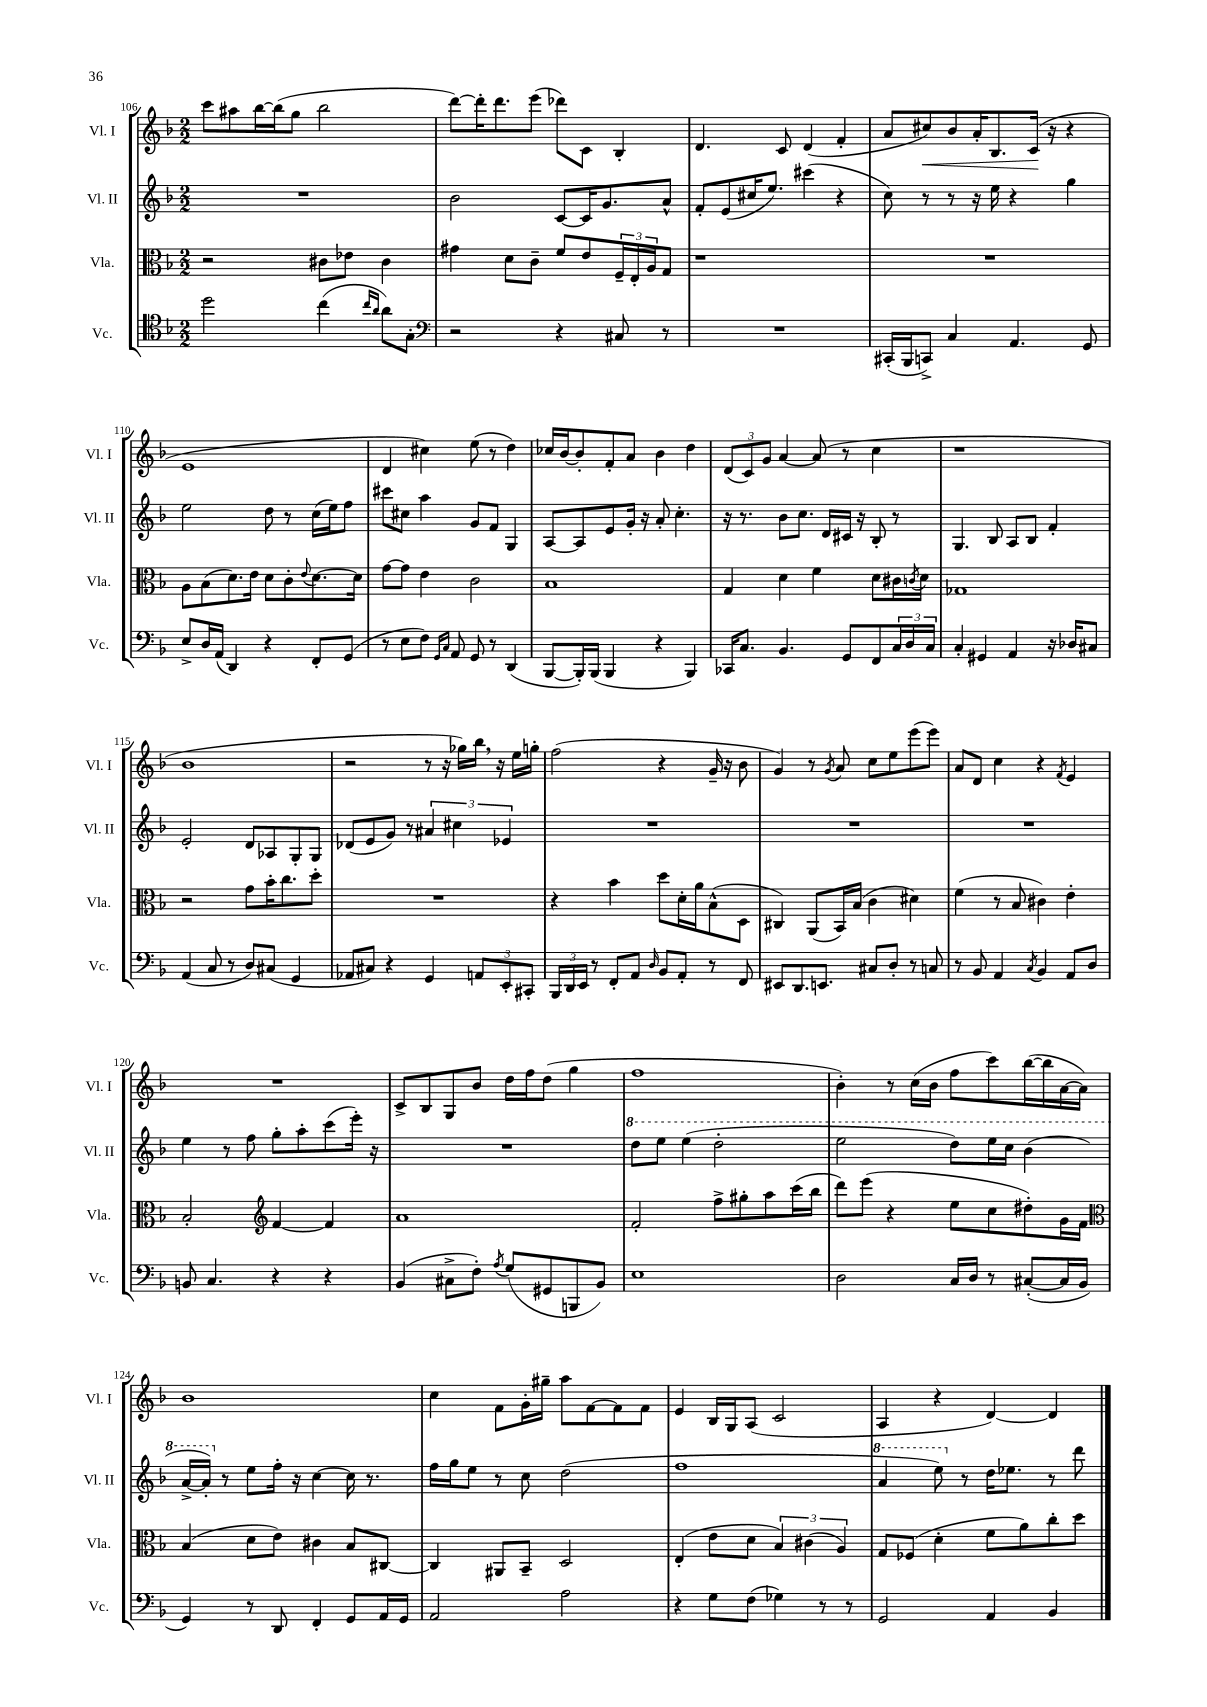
<<
\new StaffGroup <<
\new Staff = "s0" \with { instrumentName = "Vl. I" shortInstrumentName = "Vl. I" } {
    \clef treble \key f \major \numericTimeSignature \time 2/2
    c'''8 ais''8 bes''16~ bes''16( g''8 bes''2 |
    d'''8~) d'''16-. d'''8. e'''8( des'''8) c'8 bes4-. |
    d'4. c'8 d'4( f'4-. |
    a'8 cis''8\<) bes'8 a'16-. bes8. c'16\!( r16 r4 |
    e'1 |
    d'4 cis''4) e''8( r8 d''4) |
    ces''16 bes'16~ bes'8-. f'8-. a'8 bes'4 d''4 |
    \tuplet 3/2 { d'8( c'8) g'8 } a'4~ a'8( r8 c''4 |
    r1 |
    bes'1 |
    r2 r8 r16 ges''16) bes''16 \breathe r16 e''16 g''16-. |
    f''2( r4 g'16-- r16 bes'8 |
    g'4) r8 \acciaccatura { g'8 } a'8 c''8 e''8 e'''8( e'''8) |
    a'8 d'8 c''4 r4 \acciaccatura { f'8 } e'4 |
    R1 |
    c'8-> bes8 g8 bes'8 d''16 f''16 d''8( g''4 |
    f''1 |
    bes'4-.) r8 c''16( bes'16 f''8 c'''8) bes''16~( bes''16 a'16~ a'16) |
    bes'1 |
    c''4 f'8 g'16-. gis''16-- a''8 f'8~ f'8 f'8 |
    e'4 bes16 g16 a8( c'2 |
    a4 r4 d'4~) d'4 \bar "|." |
}
\new Staff = "s1" \with { instrumentName = "Vl. II" shortInstrumentName = "Vl. II" } {
    \clef treble \key f \major \numericTimeSignature \time 2/2
    R1 |
    bes'2 c'8~ c'16 g'8. a'8-^ |
    f'8-. e'8( cis''16 e''8.) cis'''4( r4 |
    c''8) r8 r8 r16 e''16 r4 g''4 |
    e''2 d''8 r8 c''16( e''16) f''8 |
    cis'''8 cis''8 a''4 g'8 f'8 g4 |
    a8~ a8 e'8 g'16-. r16 a'8-. c''4.-. |
    r16 r8. bes'8 c''8. d'16 cis'16 r16 bes8-. r8 |
    g4. bes8 a8 bes8 f'4-. |
    e'2-. d'8 aes8 g8-. g8 |
    des'8( e'8 g'8) r8 \tuplet 3/2 { ais'4 cis''4 ees'4 } |
    R1 |
    R1 |
    R1 |
    e''4 r8 f''8 g''8-. a''8-. c'''8( e'''16-.) r16 |
    R1 |
    \ottava #1 d'''8 e'''8 e'''4( d'''2-. |
    e'''2 d'''8) e'''16 c'''16 bes''4( |
    a''16~-> a''16-.) \ottava #0 r8 e''8 f''16-. r16 c''4~ c''16 r8. |
    f''16 g''16 e''8 r8 c''8 d''2( |
    f''1 |
    \ottava #1 a''4 e'''8) \ottava #0 r8 d''16 ees''8. r8 d'''8 \bar "|." |
}
\new Staff = "s2" \with { instrumentName = "Vla." shortInstrumentName = "Vla." } {
    \clef alto \key f \major \numericTimeSignature \time 2/2
    r2 cis'8 ees'8 cis'4 |
    gis'4 d'8 c'8-- f'8 e'8 \tuplet 3/2 { f16-- e16-. a16 } g8 |
    r1 |
    R1 |
    a8 bes8( d'8.) e'16 d'8 c'8-. \appoggiatura { e'8 } d'8.~ d'16 |
    g'8~ g'8 e'4 c'2 |
    bes1 |
    g4 d'4 f'4 d'8 cis'16 \acciaccatura { c'8 } d'16 |
    ges1 |
    r2 g'8 bes'16-. c''8. d''8-. |
    R1 |
    r4 bes'4 d''8 d'16-. a'16 bes8-^( d8 |
    cis4) a,8( bes,16) bes16( c'4 dis'4) |
    f'4( r8 bes8 cis'4) e'4-. |
    bes2-. \clef treble f'4~ f'4 |
    a'1 |
    f'2-. f''8-> gis''8-. a''8 c'''16( bes''16 |
    d'''8) e'''8( r4 e''8 c''8 dis''8-.) g'16 f'16 |
    \clef alto bes4( d'8 e'8) cis'4 bes8 cis8~ |
    cis4 ais,8 bes,8-- d2 |
    e4-.( e'8 d'8 \tuplet 3/2 { bes4) cis'4( a4) } |
    g8 fes8( d'4-. f'8 a'8) c''8-. d''8 \bar "|." |
}
\new Staff = "s3" \with { instrumentName = "Vc." shortInstrumentName = "Vc." } {
    \clef tenor \key f \major \numericTimeSignature \time 2/2
    d''2 c''4( \grace { c''16 a'16 } a'8) g8-. |
    \clef bass r2 r4 cis8 r8 |
    R1 |
    cis,16-.( bes,,16 c,8->) c4 a,4. g,8 |
    e8-> d16 a,16( d,4) r4 f,8-. g,8( |
    r8 e8 f8) \grace { g,16 c16 } a,8 g,8 r8 d,4( |
    bes,,8~ bes,,16-.) bes,,16( bes,,4 r4 bes,,4) |
    ces,16 c8. bes,4. g,8 f,8 \tuplet 3/2 { c16 d16 c16 } |
    c4-. gis,4 a,4 r16 des16 cis8 |
    a,4( c8 r8 d8) cis8( g,4 |
    aes,8 cis8) r4 g,4 \tuplet 3/2 { a,8 e,8-. cis,8-. } |
    \tuplet 3/2 { bes,,16 d,16 e,16 } r8 f,8-. a,8 \grace { d16 } bes,8 a,8-. r8 f,8 |
    eis,8 d,8. e,8. cis8 d8-. r8 c8 |
    r8 bes,8 a,4 \acciaccatura { c8 } bes,4 a,8 d8 |
    b,8 c4. r4 r4 |
    bes,4( cis8-> f8-.) \acciaccatura { a8 } g8( gis,8 b,,8 bes,8) |
    e1 |
    d2 c16 d16 r8 cis8~-.( cis16 bes,16 |
    g,4) r8 d,8 f,4-. g,8 a,16 g,16 |
    a,2 a2 |
    r4 g8 f8( ges4) r8 r8 |
    g,2 a,4 bes,4 \bar "|." |
}
>>
>>
\layout { \context { \Score currentBarNumber = #106 } }
